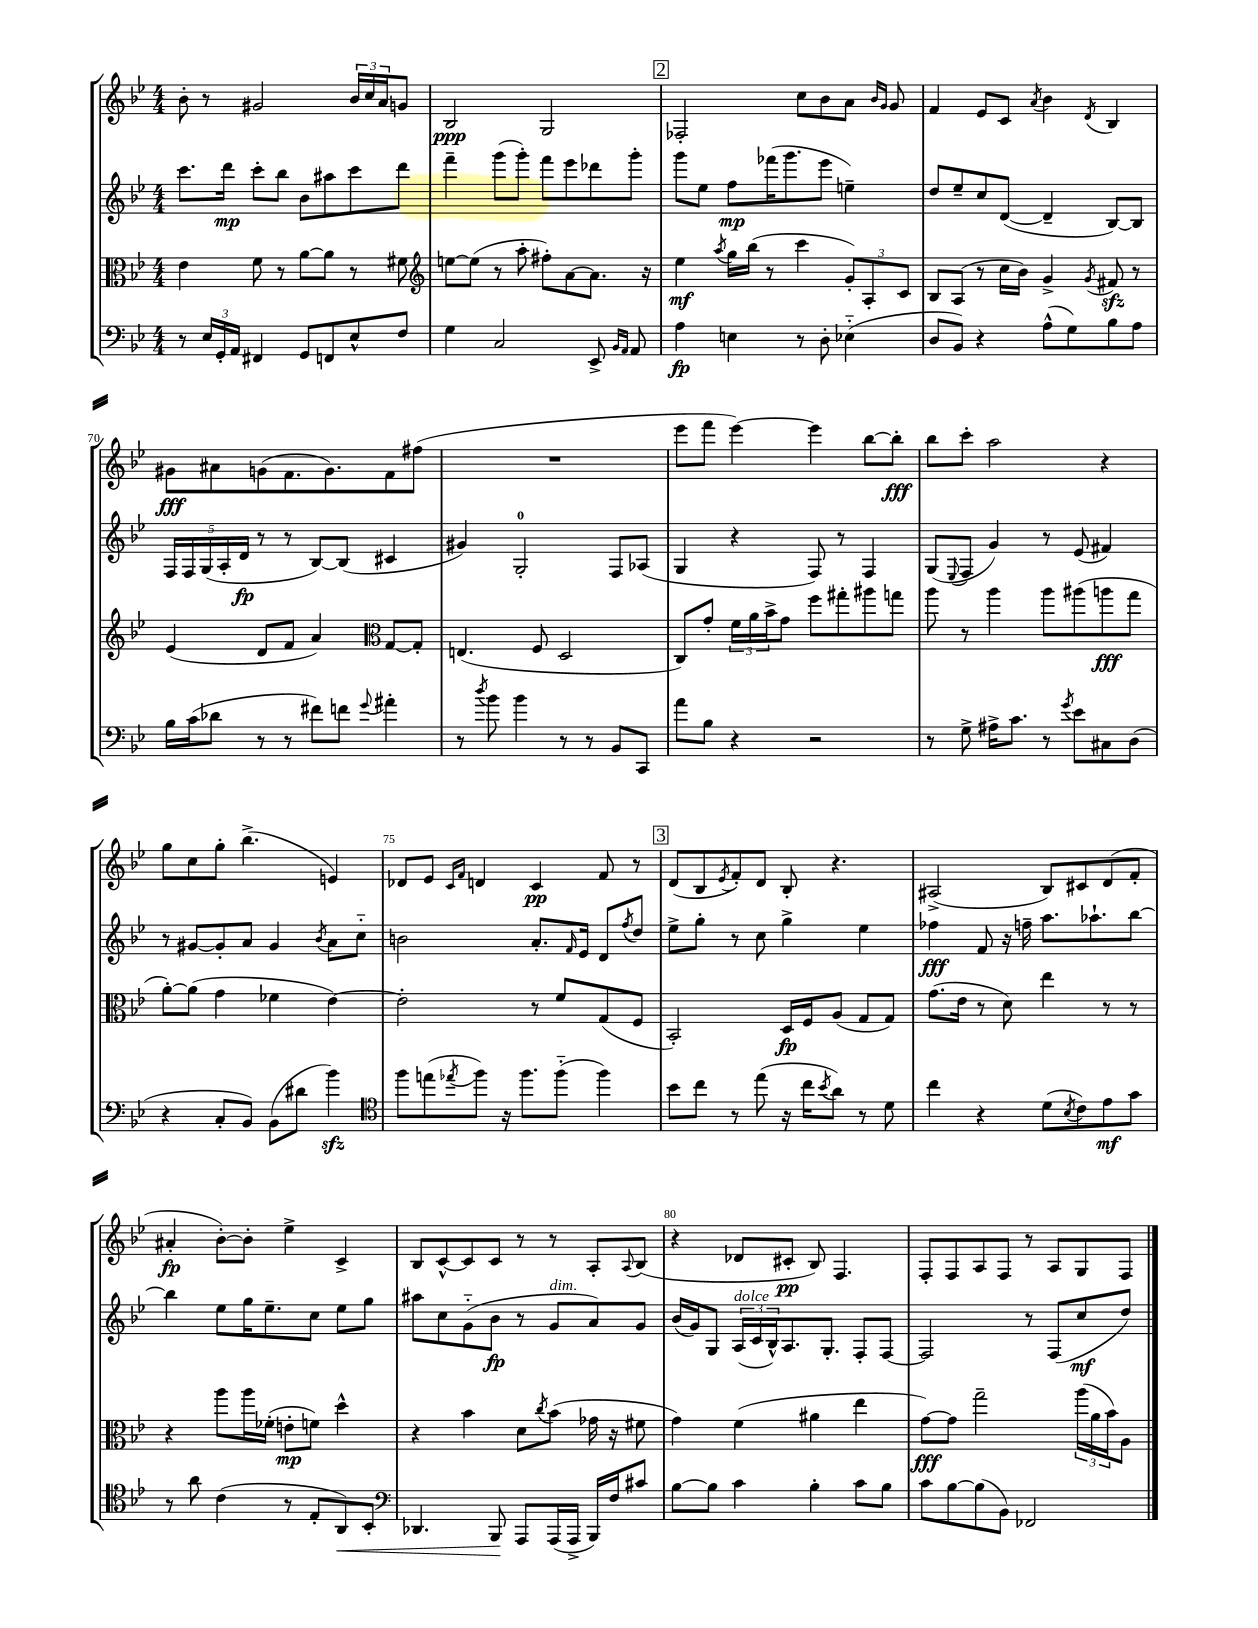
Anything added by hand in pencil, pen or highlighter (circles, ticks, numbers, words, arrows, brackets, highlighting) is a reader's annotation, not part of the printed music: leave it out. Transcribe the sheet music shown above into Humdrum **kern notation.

**kern	**dynam	**kern	**dynam	**kern	**dynam	**kern	**dynam
*part4	*part4	*part3	*part3	*part2	*part2	*part1	*part1
*staff4	*staff4	*staff3	*staff3	*staff2	*staff2	*staff1	*staff1
*clefF4	*	*clefC3	*	*clefG2	*	*clefG2	*
*k[b-e-]	*	*k[b-e-]	*	*k[b-e-]	*	*k[b-e-]	*
*M4/4	*	*M4/4	*	*M4/4	*	*M4/4	*
=66	=66	=66	=66	=66	=66	=66	=66
8r	.	4e-\	.	8.ccc\L	.	8b-'\	.
24E-/LL	.	.	.	.	.	8r	.
24GG'/	.	.	.	.	.	.	.
.	.	.	.	16ddd\Jk	mp	.	.
24AA/JJ	.	.	.	.	.	.	.
4FF#X/	.	8f\	.	8ccc'\L	.	2g#X/	.
.	.	8r	.	8bb-\J	.	.	.
8GG/L	.	[8a\L	.	8b-\L	.	.	.
8FFn/	.	8a\J]	.	8aa#X\	.	.	.
8E-^^/	.	8r	.	8ccc\	.	24b-/LL	.
.	.	.	.	.	.	24cc/	.
.	.	.	.	.	.	24a/J	.
8F/J	.	8f#X\	.	8ddd\J	.	8gn/J	.
=67	=67	=67	=67	=67	=67	=67	=67
*	*	*clefG2	*	*	*	*	*
4G\	.	[8een\L	.	4fff~\	.	2B-/	ppp
.	.	(8ee\J]	.	.	.	.	.
2C/	.	8r	.	(8ggg\L	.	.	.
.	.	8aa'\	.	8ggg'\J)	.	.	.
.	.	8ff#X'\L)	.	8fff\L	.	2G/	.
.	.	[8a\	.	8eee-\	.	.	.
8EE-^/	.	8.a\J]	.	8ddd-X\	.	.	.
16qqBB-/LL	.	.	.	.	.	.	.
16qqAA/JJ	.	.	.	.	.	.	.
8AA/	.	.	.	8ggg'\J	.	.	.
.	.	16r	.	.	.	.	.
!!LO:REH:place=s1:t=2
=68	=68	=68	=68	=68	=68	=68	=68
4A\	fp	4ee-\	mf	8ggg\L	.	2F-X'/	.
.	.	.	.	8ee-\J	.	.	.
.	.	8qaa/	.	.	.	.	.
4En\	.	16gg\LL	.	8ff\L	mp	.	.
.	.	(16bb-\JJ	.	.	.	.	.
.	.	8r	.	(16fff-X\K	.	.	.
.	.	.	.	8.ggg\	.	.	.
8r	.	4ccc\	.	.	.	8cc\L	.
8D'\	.	.	.	8eee-\J	.	8b-\	.
(4E-X\	.	12g'/L)	.	4een~\)	.	8a\J	.
.	.	12A'/	.	.	.	.	.
.	.	.	.	.	.	16qqb-/LL	.
.	.	.	.	.	.	16qqg/JJ	.
.	.	.	.	.	.	8g/	.
.	.	12c/J	.	.	.	.	.
=69	=69	=69	=69	=69	=69	=69	=69
8D/L	.	8B-/L	.	8dd/L	.	4f/	.
8BB-/J)	.	(8A/J	.	8ee-~/	.	.	.
4r	.	8r	.	8cc/	.	8e-/L	.
.	.	16cc\LL	.	([8d/J	.	8c/J	.
.	.	16b-\JJ)	.	.	.	.	.
.	.	.	.	.	.	8qa/	.
(8A^^\L	.	4g^/	.	4d~/]	.	4b-\	.
8G\)	.	.	.	.	.	.	.
.	.	8qg/	.	.	.	8qd/	.
8B-\	.	8f#Xzz/	.	[8B-/L)	.	4B-/	.
8A\J	.	8r	.	8B-/J]	.	.	.
!!LO:LB:g=z
=70	=70	=70	=70	=70	=70	=70	=70
16B-\LL	.	(4e-/	.	20F/LL	.	8g#X\L	fff
.	.	.	.	20F/	.	.	.
(16c\J	.	.	.	.	.	.	.
.	.	.	.	(20G/	.	.	.
8d-X\J	.	.	.	.	.	8a#X\	.
.	.	.	.	20A'/	.	.	.
.	.	.	.	20d/JJ	fp	.	.
8r	.	8d/L	.	8r	.	(8gn\	.
8r	.	8f/J	.	8r	.	8.f\	.
8f#X\L)	.	4a/)	.	[8B-/L)	.	.	.
.	.	.	.	.	.	8.g\)	.
8fn\J	.	.	.	(8B-/J]	.	.	.
8qqg/	.	.	.	.	.	.	.
*	*	*clefC3	*	*	*	*	*
4a#X'\	.	[8G/L	.	4c#X/	.	8f\	.
.	.	8G'/J]	.	.	.	(8ff#X\J	.
=71	=71	=71	=71	=71	=71	=71	=71
8r	.	(4.En/	.	4g#X/)	.	1r	.
8qdd/	.	.	.	.	.	.	.
8b-\	.	.	.	.	.	.	.
4b-\	.	.	.	2G'/	.	.	.
.	.	8F/	.	.	.	.	.
8r	.	2D/	.	.	.	.	.
8r	.	.	.	.	.	.	.
8BB-/L	.	.	.	8F/L	.	.	.
8CC/J	.	.	.	(8A-X/J	.	.	.
=72	=72	=72	=72	=72	=72	=72	=72
8a\L	.	8C/L)	.	4G/	.	8eee-\L	.
8B-\J	.	8g'/J	.	.	.	8fff\J	.
4r	.	24f\LL	.	4r	.	[4eee-\)	.
.	.	24a\	.	.	.	.	.
.	.	24b-^\J	.	.	.	.	.
.	.	8g\J	.	.	.	.	.
2r	.	8ff\L	.	8F/)	.	4eee-\]	.
.	.	8gg#X'\	.	8r	.	.	.
.	.	8aa#X\	.	4F/	.	[8bb-\L	.
.	.	8ggn\J	.	.	.	8bb-'\J]	fff
=73	=73	=73	=73	=73	=73	=73	=73
8r	.	8aa\	.	(8G/L	.	8bb-\L	.
.	.	.	.	8qqE-/	.	.	.
8G^\	.	8r	.	8F/J	.	8ccc'\J	.
16A#X^\KL	.	4aa\	.	4g/)	.	2aa\	.
8.c\J	.	.	.	.	.	.	.
8r	.	8aa\L	.	8r	.	.	.
8qg/	.	.	.	.	.	.	.
8e-\L	.	(8aa#X\	.	(8e-/	.	.	.
8C#X\	.	8aan\	fff	4f#X/)	.	4r	.
(8D\J	.	8gg\J	.	.	.	.	.
!!LO:LB:g=z
=74	=74	=74	=74	=74	=74	=74	=74
4r	.	[8a'\L)	.	8r	.	8gg\L	.
.	.	(8a\J]	.	[8g#X/L	.	8cc\	.
8C'/L	.	4g\	.	8g#'/]	.	8gg'\J	.
8BB-/J)	.	.	.	8a/J	.	(4.bb-^\	.
(8BB-\L	.	4f-X\	.	4g#/	.	.	.
8d#X\J	.	.	.	.	.	.	.
.	.	.	.	8qb-/	.	.	.
4b-zz\)	.	[4e-\)	.	8a\L	.	4en/)	.
.	.	.	.	8cc\J	.	.	.
=75	=75	=75	=75	=75	=75	=75	=75
*clefC4	*	*	*	*	*	*	*
8ff\L	.	2e-'\]	.	2bn\	.	8d-X/L	.
(8een\	.	.	.	.	.	8e-/J	.
.	.	.	.	.	.	16qqc/LL	.
8qee-X/	.	.	.	.	.	16qqf/JJ	.
8ff\J)	.	.	.	.	.	4dn/	.
16r	.	.	.	.	.	.	.
8.ff\L	.	.	.	.	.	.	.
.	.	8r	.	8.a'/L	.	4c/	pp
(8ff\J	.	8f/L	.	.	.	.	.
.	.	.	.	16qqf/	.	.	.
.	.	.	.	16e-/Jk	.	.	.
4ff\)	.	(8G/	.	8d/L	.	8f/	.
.	.	.	.	8qff/	.	.	.
.	.	8F/J	.	8dd/J	.	8r	.
!!LO:REH:place=s1:t=3
=76	=76	=76	=76	=76	=76	=76	=76
8b-\L	.	2BB-'/)	.	8ee-^\L	.	(8d/L	.
8cc\J	.	.	.	8gg'\J	.	8B-/	.
.	.	.	.	.	.	8qe-/	.
8r	.	.	.	8r	.	8f'/)	.
(8ee-\	.	.	.	8cc\	.	8d/J	.
16r	.	16D/LL	fp	4gg^\	.	8B-'/	.
16cc\KL	.	16F/J	.	.	.	.	.
8qb-/	.	.	.	.	.	.	.
8a\J)	.	(8A/J	.	.	.	4.r	.
8r	.	8G/L	.	4ee-\	.	.	.
8d\	.	8G/J)	.	.	.	.	.
=77	=77	=77	=77	=77	=77	=77	=77
4cc\	.	(8.g\L	.	4ff-X\	fff	(2A#X^/	.
.	.	16e-\Jk	.	.	.	.	.
4r	.	8r	.	8f/	.	.	.
.	.	8d\)	.	16r	.	.	.
.	.	.	.	16ffn~\	.	.	.
(8d\L	.	4ee-\	.	8.aa\L	.	8B-/L)	.
8qB-/	.	.	.	.	.	.	.
8c\)	.	.	.	.	.	8c#X/	.
.	.	.	.	8.aa-X`\	.	.	.
8e-\	mf	8r	.	.	.	(8d/	.
8g\J	.	8r	.	[8bb-\J	.	8f'/J	.
!!LO:LB:g=z
=78	=78	=78	=78	=78	=78	=78	=78
8r	.	4r	.	4bb-\]	.	4a#X'/	fp
8a\	.	.	.	.	.	.	.
(4c\	.	8aa\L	.	8ee-\L	.	[8b-'\L)	.
.	.	16aa\L	.	16gg\K	.	8b-'\J]	.
.	.	(16f-X'\JJ	.	8.ee-~\	.	.	.
8r	.	8en'\L	mp	.	.	4ee-^\	.
8E-'/L	.	8fn\J)	.	8cc\J	.	.	.
!	!LO:HP:b	!	!	!	!	!	!
8AA/)	<	4dd^^\	.	8ee-\L	.	4c^/	.
8BB-'/J	.	.	.	8gg\J	.	.	.
=79	=79	=79	=79	=79	=79	=79	=79
*clefF4	*	*	*	*	*	*	*
4.DD-X/	.	4r	.	8aa#X\L	.	8B-/L	.
.	.	.	.	8cc\	.	[8c^^/	.
.	.	4b-\	.	(8g\	.	8c/]	.
8BBB-/	.	.	.	8b-\J	fp	8c/J	.
8AAA/L	[	8d\L	.	8r	.	8r	.
.	.	8qcc/	.	.	.	.	.
!	!	!	!	!LO:TX:a:i:t=dim.	!	!	!
(16AAA/L	.	(8b-\J	.	8g/L	.	8r	.
16AAA^/JJ	.	.	.	.	.	.	.
16BBB-/LL)	.	16g-X\	.	8a/)	.	8A'/L	.
16F/J	.	16r	.	.	.	.	.
.	.	.	.	.	.	8qqA/	.
8c#X/J	.	8f#X\	.	8g/J	.	(8B-/J	.
=80	=80	=80	=80	=80	=80	=80	=80
[8B-\L	.	4g\)	.	(16b-/LL	.	4r	.
.	.	.	.	16g/J)	.	.	.
8B-\J]	.	.	.	8G/J	.	.	.
!	!	!	!	!LO:TX:a:i:t=dolce	!	!	!
4c\	.	(4f\	.	(24A/LL	.	8d-X/L	.
.	.	.	.	24c/	.	.	.
.	.	.	.	24B-^^/J)	.	.	.
.	.	.	.	8.A/	.	8c#X'/J	pp
4B-'\	.	4a#X\	.	.	.	8B-/)	.
.	.	.	.	8.G'/J	.	.	.
.	.	.	.	.	.	4.F/	.
8c\L	.	4ee-\	.	8F'/L	.	.	.
8B-\J	.	.	.	[8F/J	.	.	.
=81	=81	=81	=81	=81	=81	=81	=81
8c\L	.	[8g\L)	fff	2F/]	.	8F'/L	.
[8B-\	.	8g\J]	.	.	.	8F/	.
(8B-\]	.	2gg~\	.	.	.	8A/	.
8BB-\J)	.	.	.	.	.	8F/J	.
2FF-X/	.	.	.	8r	.	8r	.
.	.	.	.	(8F/L	.	8A/L	.
.	.	(24aa\LL	.	8cc/	mf	8G/	.
.	.	24a\	.	.	.	.	.
.	.	24b-\J)	.	.	.	.	.
.	.	8A\J	.	8dd/J)	.	8F/J	.
==	==	==	==	==	==	==	==
*-	*-	*-	*-	*-	*-	*-	*-
